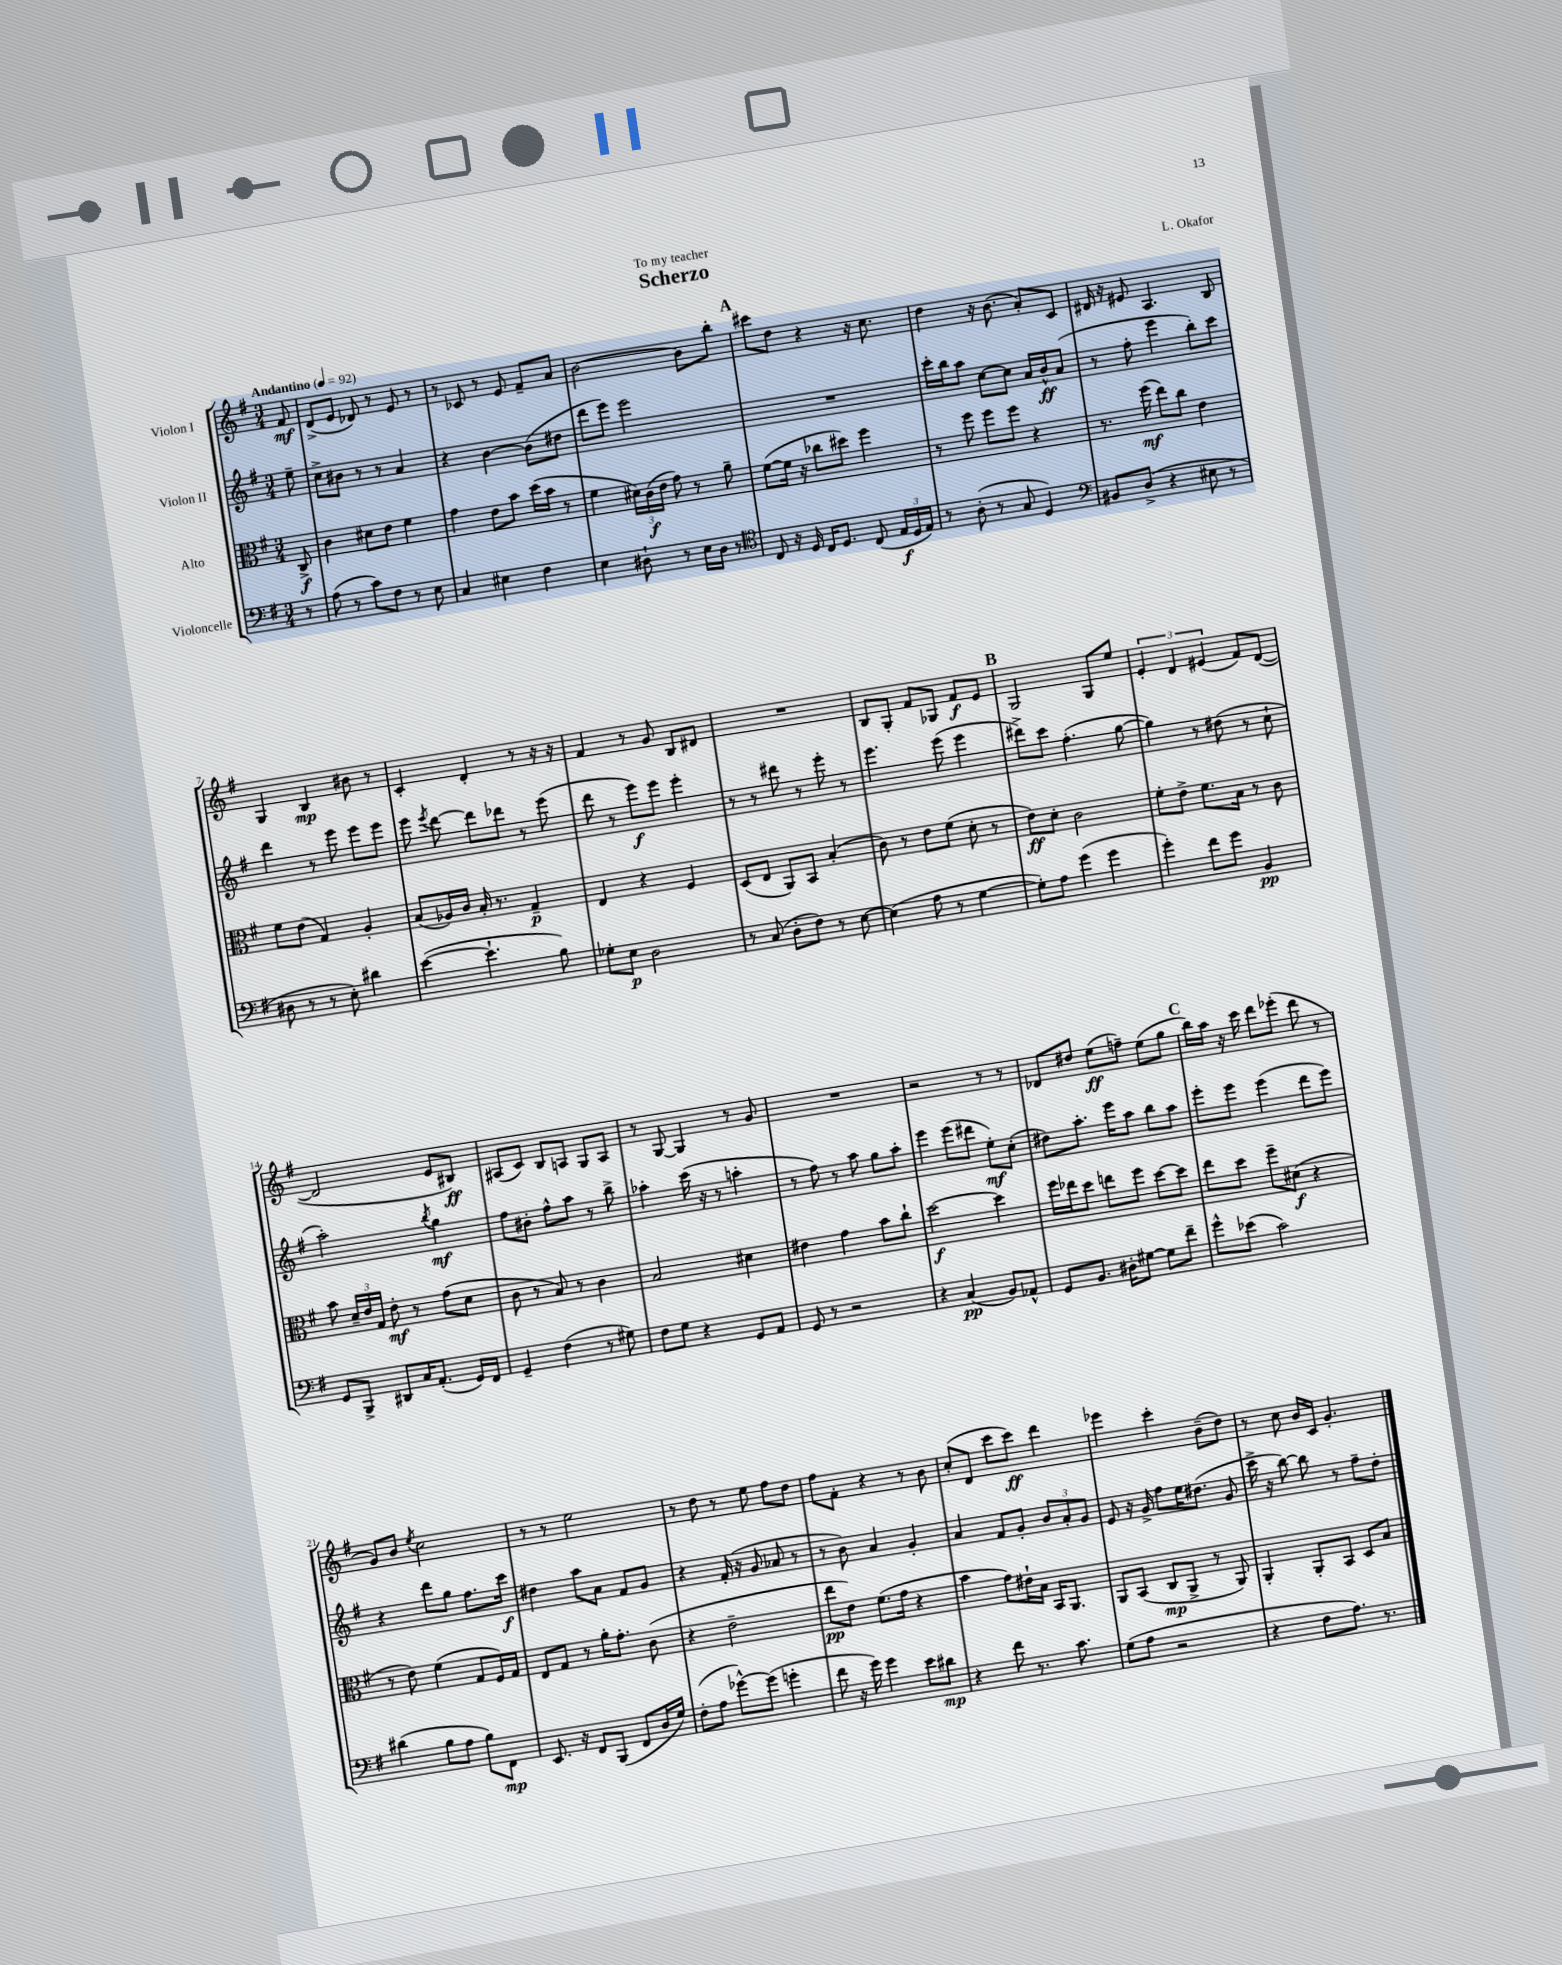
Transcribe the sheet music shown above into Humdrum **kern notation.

**kern	**dynam	**kern	**dynam	**kern	**dynam	**kern	**dynam
*part4	*part4	*part3	*part3	*part2	*part2	*part1	*part1
*staff4	*staff4	*staff3	*staff3	*staff2	*staff2	*staff1	*staff1
*I"Violoncelle	*	*I"Alto	*	*I"Violon II	*	*I"Violon I	*
*clefF4	*	*clefC3	*	*clefG2	*	*clefG2	*
*k[f#]	*	*k[f#]	*	*k[f#]	*	*k[f#]	*
*M3/4	*	*M3/4	*	*M3/4	*	*M3/4	*
*MM92	*	*MM92	*	*MM92	*	*MM92	*
=	=	=	=	=	=	=	=
!	!	!	!	!	!	!LO:TX:a:B:t=Andantino	!
8r	.	8C^/	f	8ee~\	.	8f#/	mf
=1	=1	=1	=1	=1	=1	=1	=1
(8A\	.	4c\	.	8cc^\L	.	(8d^/L	.
8r	.	.	.	8b#X\J	.	8e/J	.
8c\L)	.	8d#X\L	.	8r	.	8d-X/)	.
8F#\J	.	8e\J	.	8r	.	8r	.
8r	.	4f#\	.	4a/	.	8e/	.
8E\	.	.	.	.	.	8r	.
=2	=2	=2	=2	=2	=2	=2	=2
4C/	.	4g\	.	4r	.	8r	.
.	.	.	.	.	.	8c-X/	.
4E#X\	.	8e\L	.	[4b\	.	8r	.
.	.	8b\J	.	.	.	8e/	.
4F#\	.	(16dd\LL	.	(8b\L]	.	8f#~/L	.
.	.	16b\JJ	.	.	.	.	.
.	.	8r	.	8dd#X\J	.	8a/J	.
=3	=3	=3	=3	=3	=3	=3	=3
4E\	.	4f#\	.	8ddd\L	.	[2b\	.
.	.	.	.	8eee\J)	.	.	.
8D#X`\	.	24d#X\LL)	.	2eee\	.	.	.
.	.	(24c\	f	.	.	.	.
.	.	24e\JJ	.	.	.	.	.
8r	.	8g\)	.	.	.	.	.
16E\LL	.	8r	.	.	.	8b\L]	.
16D#\JJ	.	.	.	.	.	.	.
8r	.	8a~\	.	.	.	8bb'\J	.
!!LO:REH:place=s1:t=A
=4	=4	=4	=4	=4	=4	=4	=4
*clefC4	*	*	*	*	*	*	*
8C/	.	([8f#\L	.	2.r	.	8ccc#X\L	.
16r	.	16f#\Jk]	.	.	.	8dd\J	.
16D/	.	16r	.	.	.	.	.
16C/KL	.	8cc-X\L	.	.	.	4r	.
8.D/J	.	.	.	.	.	.	.
.	.	8dd#X\J)	.	.	.	.	.
(8C/	.	4ff#\	.	.	.	16r	.
.	.	.	.	.	.	8.cc\	.
24E/LL	f	.	.	.	.	.	.
24D/	.	.	.	.	.	.	.
24E/JJ)	.	.	.	.	.	.	.
=5	=5	=5	=5	=5	=5	=5	=5
8r	.	8r	.	16ccc'\LL	.	4dd\	.
.	.	.	.	16bb\J	.	.	.
(8A'\	.	8ff#\	.	8aa\J	.	.	.
8r	.	8ff#\L	.	[8cc\L	.	16r	.
.	.	.	.	.	.	(8.b\	.
8G/	.	8ff#\J	.	8cc\J]	.	.	.
4D/)	.	4r	.	16a/LL	.	8a'/L)	.
.	.	.	.	16b^^/J	ff	.	.
.	.	.	.	(8a/J	.	8c/J	.
=6	=6	=6	=6	=6	=6	=6	=6
*clefF4	*	*	*	*	*	*	*
8BB#X/L	.	8.r	.	8r	.	16d#X/	.
.	.	.	.	.	.	16r	.
(8D^/J	.	.	.	8ff#'\	.	8e#X/	.
.	.	(16ff#\	mf	.	.	.	.
4r	.	8ee\L)	.	4eee\	.	4.A/	.
.	.	8cc\J	.	.	.	.	.
8E#X\	.	4e\	.	8bb'\L)	.	.	.
8r	.	.	.	8ccc\J	.	8B/	.
!!LO:LB:g=z
=7	=7	=7	=7	=7	=7	=7	=7
8D#X\	.	8f#\L	.	4ddd\	.	4G/	.
8r	.	(8e\J	.	.	.	.	.
8r	.	4G/)	.	8r	.	4B/	mp
8E'\)	.	.	.	8eee\	.	.	.
4d#X\	.	4A'/	.	8eee\L	.	8b#X\	.
.	.	.	.	8eee\J	.	8r	.
=8	=8	=8	=8	=8	=8	=8	=8
([4e\	.	(8B/L	.	8eee\	.	4c'/	.
.	.	.	.	8qeee/	.	.	.
.	.	16A-X/L)	.	[8ddd\	.	.	.
.	.	16c/JJ	.	.	.	.	.
4.e`\]	.	16B'/	.	8ddd\L]	.	4d'/	.
.	.	8.r	.	.	.	.	.
.	.	.	.	8ddd-X\J	.	.	.
.	.	4G~/	p	8r	.	8r	.
8B\)	.	.	.	(8eee\	.	16r	.
.	.	.	.	.	.	16r	.
=9	=9	=9	=9	=9	=9	=9	=9
8G-X'\L	.	4E/	.	8ddd\	.	4f#/	.
8E\J	p	.	.	8r	.	.	.
2D\	.	4r	.	8eee\L)	f	8r	.
.	.	.	.	8eee\J	.	8g/	.
.	.	4F#/	.	4eee'\	.	8B/L	.
.	.	.	.	.	.	8d#X/J	.
=10	=10	=10	=10	=10	=10	=10	=10
8r	.	(8D/L	.	8r	.	2.r	.
(8C/	.	8E/J	.	8r	.	.	.
8D'\L	.	8AA/L)	.	8ddd#X\	.	.	.
8F#\J)	.	8BB/J	.	8r	.	.	.
8r	.	(4B'/	.	8eee'\	.	.	.
[8E\	.	.	.	8r	.	.	.
=11	=11	=11	=11	=11	=11	=11	=11
(4E\]	.	8c\)	.	4.eee\	.	8B/L	.
.	.	8r	.	.	.	8G'/J	.
8A\	.	8e\L	.	.	.	8f#/L	.
8r	.	(8f#\J	.	(8eee\	.	8G-X/J	.
[4G\	.	8d'\	.	4eee\	.	8f#/L	f
.	.	8r	.	.	.	8e/J	.
!!LO:REH:place=s1:t=B
=12	=12	=12	=12	=12	=12	=12	=12
8G'\L])	.	8e\L)	ff	8ddd#X^\L)	.	2G/	.
8A\J	.	8d'\J	.	8ccc\J	.	.	.
(4g\	.	2c\	.	(4.ff#'\	.	.	.
4g\	.	.	.	.	.	8G/L	.
.	.	.	.	[8gg\	.	8ee/J	.
=13	=13	=13	=13	=13	=13	=13	=13
4g'\)	.	8f#'\L	.	4gg\])	.	6e'/	.
.	.	8e^\J	.	.	.	.	.
.	.	.	.	.	.	6d/	.
8f#\L	.	8.f#\L	.	8r	.	.	.
.	.	.	.	.	.	(6e#X/	.
8g\J	.	.	.	(8dd#X\	.	.	.
.	.	16B\Jk	.	.	.	.	.
4BB/	pp	8r	.	8r	.	8f#/L)	.
.	.	8c\	.	8cc`\	.	([8d/J	.
!!LO:LB:g=z
=14	=14	=14	=14	=14	=14	=14	=14
8GG/L	.	8b\	.	2aa'\)	.	2d/]	.
8BBB^/J	.	24d~/LL	.	.	.	.	.
.	.	24e/	.	.	.	.	.
.	.	24G/JJ	.	.	.	.	.
8DD#X/L	.	8e'\	mf	.	.	.	.
16C/K	.	8r	.	.	.	.	.
(8.AA'/J	.	.	.	.	.	.	.
.	.	.	.	8qbb/	.	.	.
.	.	(8g\L	.	4gg\	mf	8e/L	.
16GG/LL)	.	8d\J	.	.	.	8B#X/J)	ff
16FF#/JJ	.	.	.	.	.	.	.
=15	=15	=15	=15	=15	=15	=15	=15
4GG~/	.	8c\	.	8ff#\L	.	(8A#X/L	.
.	.	8r	.	8b#X'\J	.	8c/J)	.
(4F#\	.	8B/)	.	8ff#^^\L	.	8B/L	.
.	.	8r	.	8aa\J	.	8An/J	.
8r	.	4c\	.	8r	.	8G/L	.
8G#X\)	.	.	.	8bb^\	.	8A/J	.
=16	=16	=16	=16	=16	=16	=16	=16
8F#\L	.	2B/	.	4aa-X'\	.	8r	.
8G\J	.	.	.	.	.	[8G/	.
4r	.	.	.	(16ccc\	.	4G/]	.
.	.	.	.	16r	.	.	.
.	.	.	.	8r	.	.	.
8GG/L	.	4d#X\	.	4aan'\	.	8r	.
8AA/J	.	.	.	.	.	8g/	.
=17	=17	=17	=17	=17	=17	=17	=17
8GG/	.	4e#X\	.	8r	.	2.r	.
8r	.	.	.	8ff#\)	.	.	.
2r	.	4g\	.	8r	.	.	.
.	.	.	.	8aa\	.	.	.
.	.	8b\L	.	8gg\L	.	.	.
.	.	8cc`\J	.	8aa'\J	.	.	.
=18	=18	=18	=18	=18	=18	=18	=18
4r	.	[2dd\	f	4eee\	.	2r	.
(4C/	pp	.	.	(8eee\L	.	.	.
.	.	.	.	8ddd#X\J	.	.	.
8BB/L)	.	4dd\]	.	8ee'\L)	mf	8r	.
8AA-X^^/J	.	.	.	(8cc'\J	.	8r	.
=19	=19	=19	=19	=19	=19	=19	=19
8GG/L	.	16ff#\LL	.	8dd#X\L)	.	8d-X/L	.
.	.	16ee-X\J	.	.	.	.	.
8.BB/J	.	8dd\J	.	8.aa'\J	.	8dd#X/J	.
.	.	8een\L	.	.	.	(8ee\L	ff
16D#X'\KL	.	.	.	16eee\KL	.	.	.
[8G#X\J	.	8ff#\J	.	8aa\J	.	8ffn~\J)	.
8G#\L]	.	[8dd\L	.	8bb\L	.	(8ee\L	.
8f#~\J	.	8dd\J]	.	8aa\J	.	8gg\J	.
!!LO:REH:place=s1:t=C
=20	=20	=20	=20	=20	=20	=20	=20
8g^^\L	.	8ee\L	.	8eee'\L	.	16bb\LL)	.
.	.	.	.	.	.	16aa\JJ	.
(8e-X\J	.	8dd\J	.	8eee\J	.	16r	.
.	.	.	.	.	.	16ccc\	.
2c\)	.	8ff#~\L	.	(4eee\	.	8ddd\L	.
.	.	(8d#X\J	f	.	.	(8eee-X'\J	.
.	.	4r	.	8ddd\L	.	8ddd\	.
.	.	.	.	8eee\J)	.	8r	.
!!LO:LB:g=z
=21	=21	=21	=21	=21	=21	=21	=21
(4d#X\	.	8r	.	4r	.	8g/L)	.
.	.	8e\)	.	.	.	8b/J	.
.	.	.	.	.	.	8qee/	.
8B\L	.	(4f#\	.	8ddd\L	.	2cc\	.
8A\J	.	.	.	8gg\J	.	.	.
8B\L)	.	8G/L	.	8.ff#\L	.	.	.
8FF#\J	mp	16F#/L)	.	.	.	.	.
.	.	16G/JJ	.	16ccc\Jk	f	.	.
=22	=22	=22	=22	=22	=22	=22	=22
8.EE/	.	8E/L	.	4dd#X\	.	8r	.
.	.	8G/J	.	.	.	8r	.
16r	.	.	.	.	.	.	.
8FF#/L	.	8r	.	8aa\L	.	2ee\	.
(8BBB/J	.	16a'\KL	.	8a\J	.	.	.
.	.	8.g'\J	.	.	.	.	.
8FF#/L	.	.	.	8f#/L	.	.	.
16D/L	.	(8c\	.	8g/J	.	.	.
16G/JJ)	.	.	.	.	.	.	.
=23	=23	=23	=23	=23	=23	=23	=23
(8F#'\L	.	4r	.	4r	.	8r	.
8A\J	.	.	.	.	.	8dd\	.
[8g-X^^\L)	.	2e~\	.	(16f#'/	.	8r	.
.	.	.	.	16r	.	.	.
(8g-\J]	.	.	.	8g/	.	8ee\	.
4gn'\	.	.	.	8a-X/	.	8ff#\L	.
.	.	.	.	8r	.	8dd\J	.
=24	=24	=24	=24	=24	=24	=24	=24
8f#\	.	8ee\L	pp	8r	.	8ff#\L	.
16r	.	8e\J)	.	8b\)	.	8f#'\J	.
16g\)	.	.	.	.	.	.	.
4g\	.	(8.f#\L	.	4a/	.	4r	.
.	.	16g\Jk	.	.	.	.	.
8e\L	.	4r	.	4g'/	.	8r	.
8d#X\J	mp	.	.	.	.	8b\	.
=25	=25	=25	=25	=25	=25	=25	=25
4r	.	4b\	.	4a/	.	(8cc'/L	.
.	.	.	.	.	.	8d/J	.
8f#\	.	8g\L)	.	8f#/L	.	8ccc\L	.
8.r	.	16e#X`\L	.	8g'/J	.	8ccc\J)	ff
.	.	16B\JJ	.	.	.	.	.
.	.	16BB/KL	.	12b/L	.	4ddd\	.
8.c\	.	8.AA/J	.	.	.	.	.
.	.	.	.	12a'/	.	.	.
.	.	.	.	12g/J	.	.	.
=26	=26	=26	=26	=26	=26	=26	=26
(8G\L	.	8AA/L	.	8e/	.	4eee-X\	.
8A\J	.	(8BB/J	.	16r	.	.	.
.	.	.	.	16g^/	.	.	.
2r	.	8C/L	mp	8ff#\L	.	4ccc'\	.
.	.	8AA^/J	.	16ee\K	.	.	.
.	.	.	.	(8.dd#X\J	.	.	.
.	.	8r	.	.	.	(8b~\L	.
.	.	8AA/)	.	8g/	.	8dd\J)	.
=27	=27	=27	=27	=27	=27	=27	=27
4r	.	4AA'/	.	16ccc^\	.	8r	.
.	.	.	.	16r	.	.	.
.	.	.	.	[8bb\)	.	8cc\	.
8F#\L	.	8AA'/L	.	8bb\]	.	16b/LL	.
.	.	.	.	.	.	16c/JJ	.
8.A\J)	.	8BB/J	.	8r	.	4.g'/	.
.	.	8D/L	.	8ff#~\L	.	.	.
8.r	.	.	.	.	.	.	.
.	.	8B/J	.	8dd'\J	.	.	.
==	==	==	==	==	==	==	==
*-	*-	*-	*-	*-	*-	*-	*-
